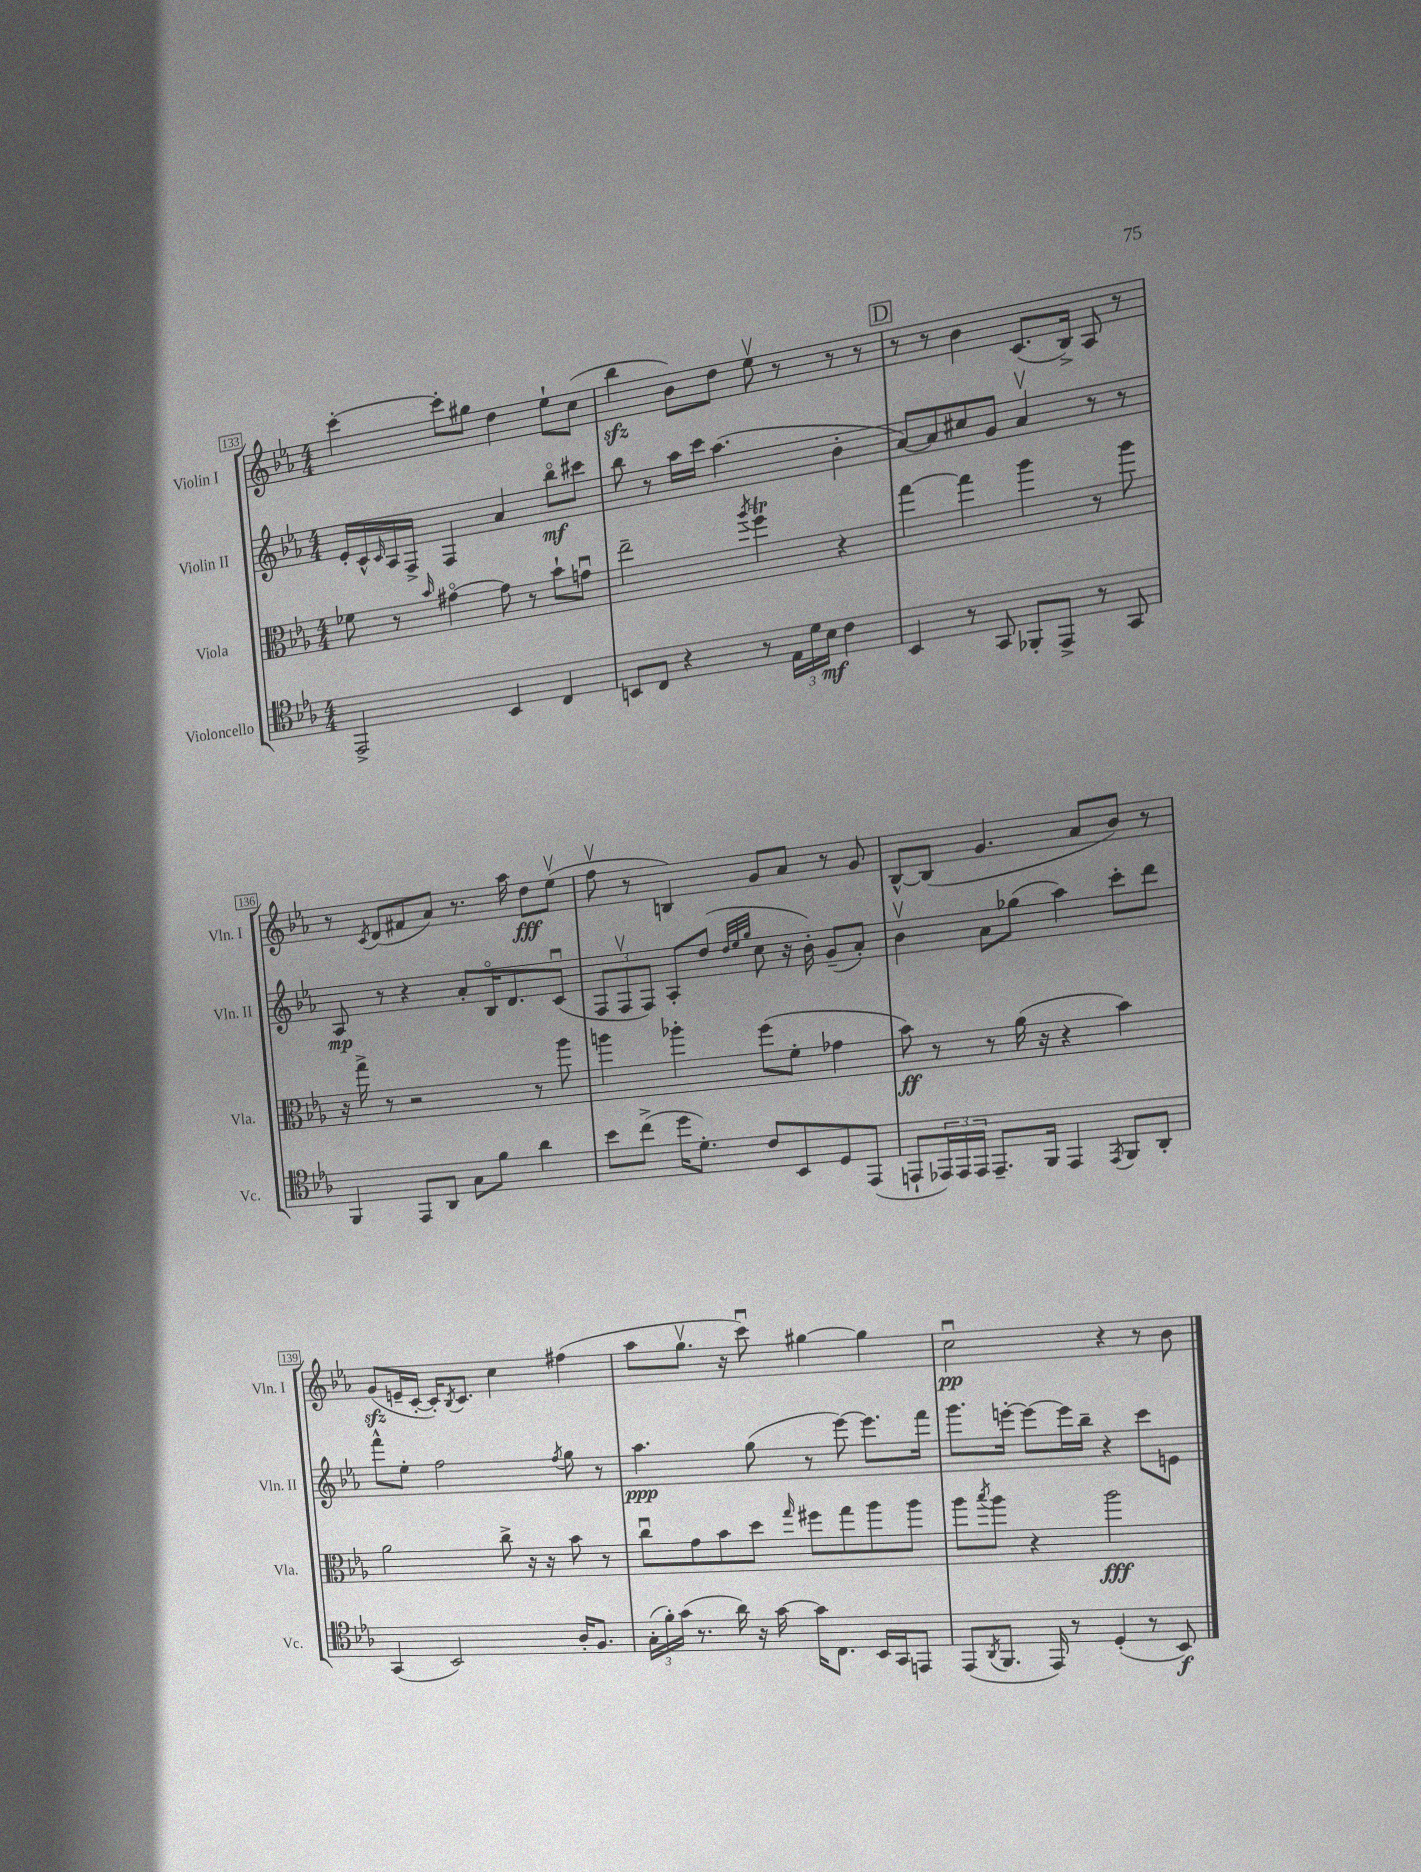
<<
\new StaffGroup <<
\new Staff = "s0" \with { instrumentName = "Violin I" shortInstrumentName = "Vln. I" } {
    \clef treble \key ees \major \numericTimeSignature \time 4/4
    c'''4~-. c'''8-. gis''8 d''4 ees''8-! c''8( |
    bes''4\sfz bes'8) d''8 ees''8\upbow r8 r8 r8 |
    \mark \markup { \box "D" } r8 r8 bes'4 c'8.( bes16->) aes8 r8 |
    r8 \acciaccatura { c'8 } d'8( fis'8 aes'8) r8. aes''16 d''8\fff ees''8\upbow( |
    f''8\upbow r8 b4) g'8 aes'8 r8 g'8 |
    bes8~-^ bes8( g'4. aes'8 bes'8) r8 |
    g'8\sfz( e'16-- c'16~-. c'16-.) \acciaccatura { bes8 } c'8. c''4 fis''4( |
    aes''8 g''8.\upbow r16 c'''8\downbow) gis''4~ gis''4 |
    c''2\downbow\pp r4 r8 bes'8 \bar "|." |
}
\new Staff = "s1" \with { instrumentName = "Violin II" shortInstrumentName = "Vln. II" } {
    \clef treble \key ees \major \numericTimeSignature \time 4/4
    ees'16-. c'16-^ \grace { c'16 } aes16 f16-> f4 aes'4 bes''8\flageolet\mf cis'''8 |
    bes''8 r8 aes''16 c'''16 aes''4.( bes'4-. |
    \mark \markup { \box "D" } aes'8~) aes'8 cis''8 g'8 aes'4\upbow r8 r8 |
    aes8\mp r8 r4 aes'8-. bes16\flageolet d'8. c'8\downbow( |
    \tuplet 3/2 { f8 f8\upbow f8) } aes8-. d''8( \grace { d''32 ees''32 g''32 } c''8 r16 bes'16-.) g'8--( aes'8-.) |
    bes'4\upbow aes'8 ges''8( aes''4) c'''8-. d'''8 |
    f'''8-^ ees''8-. f''2 \acciaccatura { f''8 } g''8 r8 |
    aes''4.\ppp g''8( r8 ees'''8~) ees'''8. f'''16 |
    g'''8. e'''16~-. e'''8~ e'''16 bes''16-- r4 c'''8 e'8 \bar "|." |
}
\new Staff = "s2" \with { instrumentName = "Viola" shortInstrumentName = "Vla." } {
    \clef alto \key ees \major \numericTimeSignature \time 4/4
    fes'8 r8 \grace { bes'16 } gis'4~\flageolet gis'8 r8 bes'8-! g'8\downbow |
    ees''2-- \acciaccatura { aes''8 } f''4\trill r4 |
    \mark \markup { \box "D" } g''4~ g''4 aes''4 r8 aes''8 |
    r16 g''16-> r8 r2 r8 aes''8 |
    a''4 aes''4-. f''8( f'8-. ges'4 |
    bes'8\ff) r8 r8 aes'16( r16 r4 bes'4) |
    aes'2 c''8-> r16 r16 bes'8 r8 |
    c''8\downbow g'8 bes'8 d''8 \grace { g''16 } fis''8 g''8 aes''8 aes''8 |
    aes''8 \acciaccatura { bes''8 } aes''8 r4 aes''2\fff \bar "|." |
}
\new Staff = "s3" \with { instrumentName = "Violoncello" shortInstrumentName = "Vc." } {
    \clef tenor \key ees \major \numericTimeSignature \time 4/4
    ees,2-> bes,4 c4 |
    b,8 c8 r4 r8 \tuplet 3/2 { ees16 d'16 bes16\mf } c'4 |
    \mark \markup { \box "D" } bes,4 r8 g,8 fes,8-. ees,8-> r8 g,8 |
    f,4 ees,8 aes,8 g8 f'8 aes'4 |
    bes'8 c''8->( d''16 d'8.-.) c'8 bes,8 d8 ees,8( |
    e,8-! \tuplet 3/2 { ees,16) ees,16 ees,16 } ees,8.-- f,16 ees,4 \acciaccatura { ees,8 } f,8 aes,8-. |
    g,4( bes,2) aes16-. f8. |
    \tuplet 3/2 { g16-.( f'16-.) g'16( } r8. aes'16) r16 g'16~ g'16 c8. bes,16 g,16 e,8 |
    ees,8( \acciaccatura { aes,8 } f,8. ees,16) r8 d4-.( r8 bes,8\f) \bar "|." |
}
>>
>>
\layout { \context { \Score currentBarNumber = #133 \override BarNumber.stencil = #(make-stencil-boxer 0.1 0.3 ly:text-interface::print) } }
